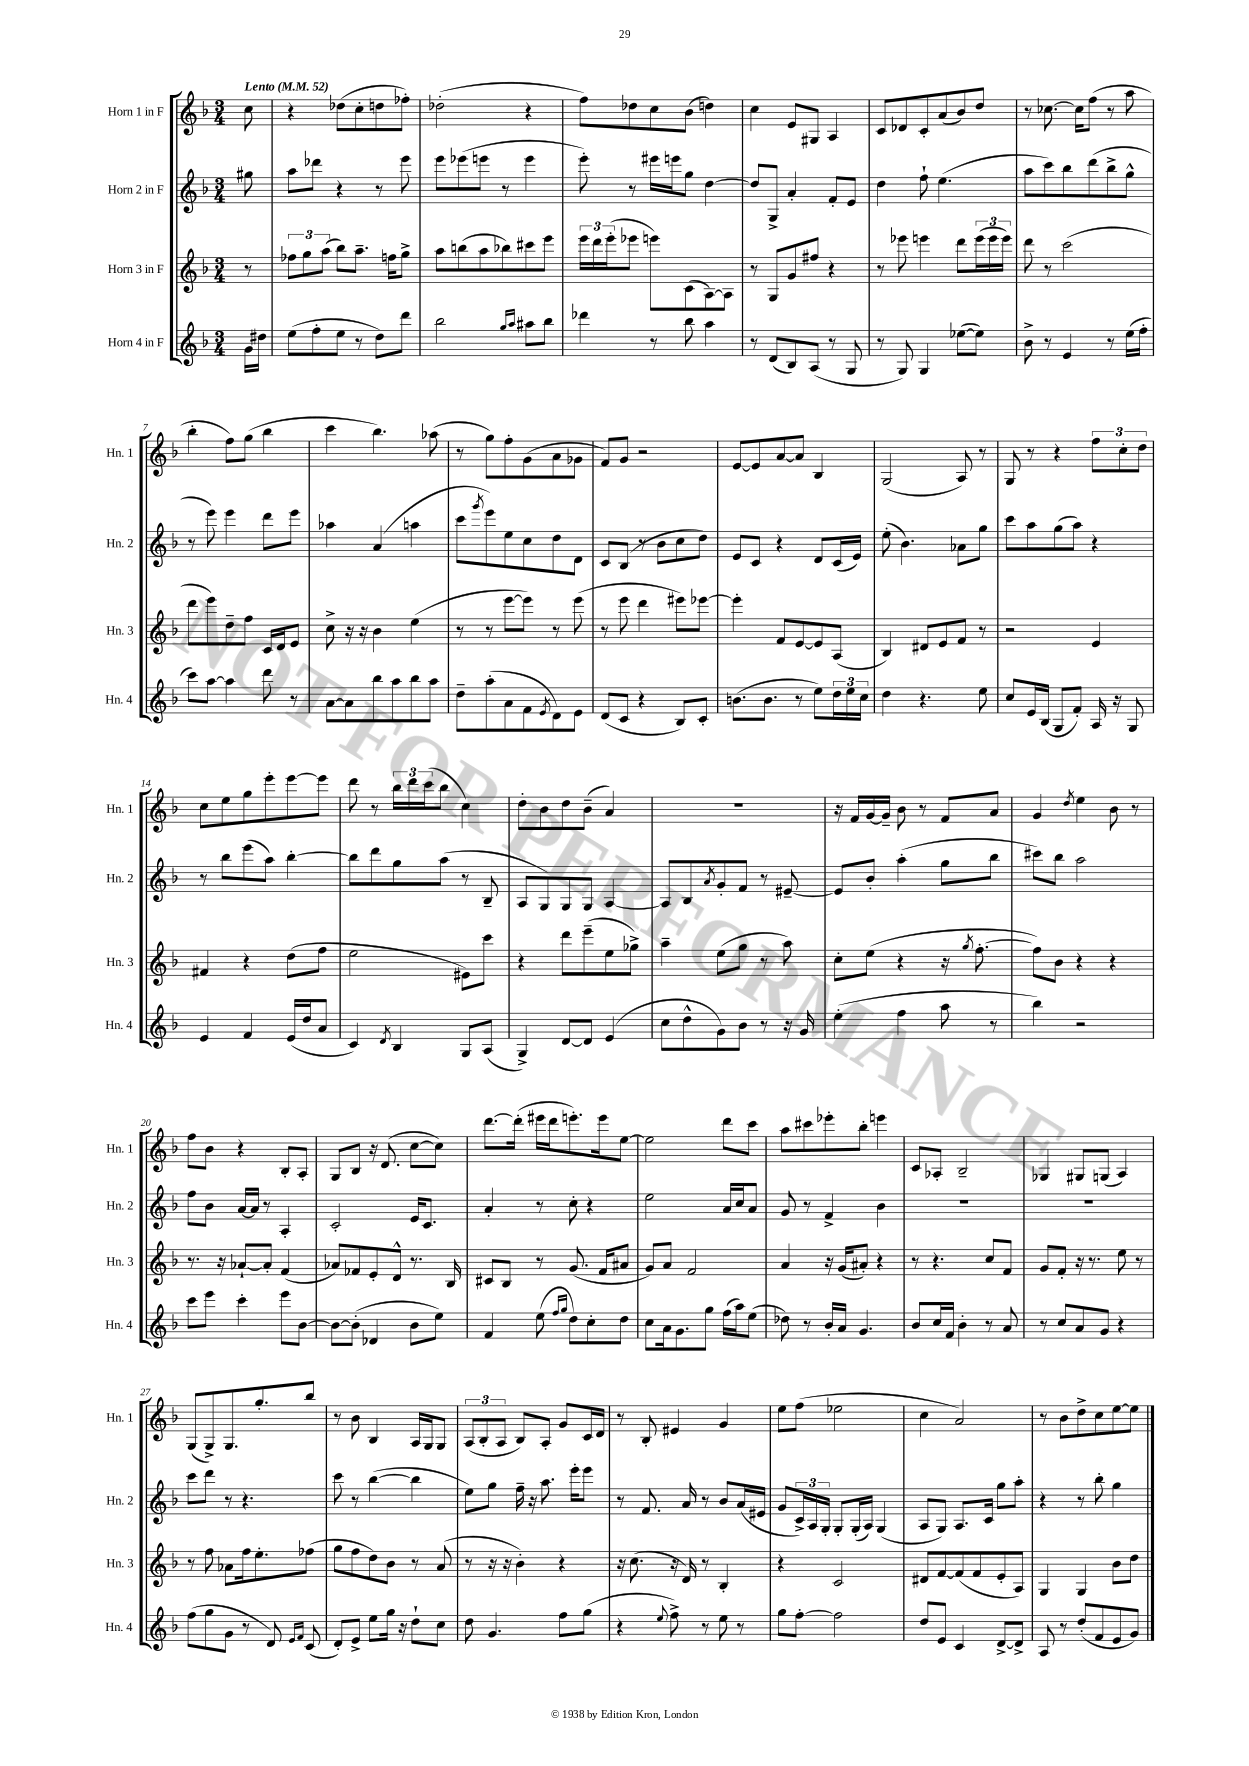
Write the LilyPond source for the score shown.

<<
\new StaffGroup <<
\new Staff = "s0" \with { instrumentName = "Horn 1 in F" shortInstrumentName = "Hn. 1" } {
    \clef treble \key f \major \numericTimeSignature \time 3/4 \partial 8 \tempo "Lento" 4 = 52
    c''8 |
    r4 des''8( c''8-. d''8 fes''8-.) |
    des''2-.( r4 |
    f''8) des''8 c''8 bes'8( d''4) |
    c''4 e'8 gis8 a4 |
    c'8 des'8 c'8-. a'8( bes'8) d''8 |
    r8 ces''8.~ ces''16 f''8( r8 a''8 |
    bes''4-. f''8) g''8( bes''4 |
    c'''4 bes''4.) aes''8( |
    r8 g''8) f''8-. g'8( a'8 ges'8 |
    f'8) g'8 r2 |
    e'8~ e'8 a'8~ a'8 bes4 |
    g2( a8) r8 |
    g8 r8 r4 \tuplet 3/2 { f''8 c''8-. d''8 } |
    c''8 e''8 g''8 e'''8-. e'''8~ e'''8 |
    d'''8 r8 \tuplet 3/2 { bes''16 d'''16 c'''16( } bes''8 c''4) |
    d''8-. bes'8 d''8 bes'8--( a'4) |
    R2. |
    r16 f'16 g'16~ g'16-- bes'8 r8 f'8 a'8 |
    g'4 \acciaccatura { d''8 } e''4 bes'8 r8 |
    f''8 bes'8 r4 bes8-. a8-. |
    g8 bes8 r16 d'8.( c''8~ c''8) |
    d'''8.~ d'''16-.( eis'''16 d'''16 e'''8.-.) e'''16 e''8~ |
    e''2 d'''8 c'''8 |
    a''8 cis'''8 ees'''8-. bes''8-. e'''4 |
    c'8 aes8-. bes2-- |
    ges4 gis8 g8( a4) |
    g8( g8->) g8. g''8.-. bes''8 |
    r8 bes'8 bes4 a16 g16 g8 |
    \tuplet 3/2 { a8( bes8-. a8 } bes8) a8-. g'8 c'16 d'16 |
    r8 bes8-. eis'4 g'4 |
    e''8 f''8( ees''2 |
    c''4 a'2) |
    r8 bes'8 d''8-> c''8 e''8~ e''8 \bar "|." |
}
\new Staff = "s1" \with { instrumentName = "Horn 2 in F" shortInstrumentName = "Hn. 2" } {
    \clef treble \key f \major \numericTimeSignature \time 3/4 \partial 8
    gis''8 |
    a''8 des'''8 r4 r8 e'''8 |
    e'''8 ees'''8( e'''8 r8 e'''4 |
    e'''8-.) r8 eis'''16 e'''16 g''8 d''4~ |
    d''8 g8-> a'4-. f'8-. e'8 |
    d''4 f''8-! e''4.( |
    a''8 c'''8) bes''8 d'''8( bes''8-> g''8-^ |
    r8 e'''8) e'''4 d'''8 e'''8 |
    aes''4 a'4( a''4 |
    c'''8 \acciaccatura { g'''8 } e'''8) e''8 c''8 d''8 d'8 |
    c'8 bes8( r8 bes'8 c''8 d''8) |
    e'8 c'8 r4 d'8 c'16( e'16) |
    e''8-.( bes'4.) aes'8 g''8 |
    c'''8 a''8 g''8( a''8) r4 |
    r8 bes''8 e'''8( a''8) bes''4~-. |
    bes''8 d'''8 g''8 a''8( r8 bes8-- |
    a8 g8) g8 g8 a4~ |
    a8 bes8 \acciaccatura { a'8 } g'8-. f'8 r8 eis'8~-- |
    eis'8 bes'8-. a''4-.( g''8 bes''8 |
    cis'''8) bes''8 a''2 |
    f''8 bes'8 a'16~ a'16 r8 a4-. |
    c'2-. e'16 c'8. |
    a'4-. r8 c''8-. r4 |
    e''2 a'16 c''16 a'8 |
    g'8 r8 f'4-> bes'4 |
    R2. |
    R2. |
    c'''8 d'''8 r8 r4. |
    c'''8 r8 bes''4~( bes''4 |
    e''8) g''8 f''16-- r16 a''8. e'''16-. e'''8 |
    r8 f'8. a'16 r8 bes'8 a'16( eis'16 |
    g'8 \tuplet 3/2 { c'16->) a16 g16-. } g8-. g16-.( a16) g4( |
    a8 g8) a8. c'16 g''8 a''8-. |
    r4 r8 bes''8-. g''4 \bar "|." |
}
\new Staff = "s2" \with { instrumentName = "Horn 3 in F" shortInstrumentName = "Hn. 3" } {
    \clef treble \key f \major \numericTimeSignature \time 3/4 \partial 8
    r8 |
    \tuplet 3/2 { fes''8 g''8 a''8( } bes''8) a''8.-- f''16 g''8-> |
    a''8 b''8( a''8 bes''8) cis'''8 e'''8 |
    \tuplet 3/2 { e'''16 d'''16 e'''16-.( } ees'''8 e'''8) c'8( a8~) a8 |
    r8 g8 g'8 fis''8 r4 |
    r8 ees'''8 e'''4 d'''8 \tuplet 3/2 { e'''16( e'''16 e'''16) } |
    d'''8 r8 c'''2( |
    d'''8 e'''8) d''8-- f''8 c'16 d'16 e'8 |
    c''8-> r16 r16 bes'4 e''4( |
    r8 r8 e'''8~ e'''8) r8 e'''8( |
    r8 e'''8 d'''4 eis'''8) ees'''8~ |
    ees'''4-. f'8 e'8~ e'8 a8( |
    bes4) dis'8 e'8 f'8 r8 |
    r2 e'4 |
    fis'4 r4 d''8( f''8 |
    e''2 eis'8) c'''8 |
    r4 d'''8 e'''8--( e''8 ges''8->) |
    a''4-- e''8( g''8 r8 a''8) |
    c''8-. e''8( r4 r16 \acciaccatura { g''8 } f''8.~-. |
    f''8) bes'8 r4 r4 |
    r8. r16 aes'8~-! aes'8-. f'4( |
    aes'8) fes'8 e'8-. d'8-^ r8. bes16 |
    cis'8 bes8 r8 g'8.( f'16 ais'8 |
    g'8) a'8 f'2 |
    a'4 r16 g'16( ais'8-.) r4 |
    r8 r4. c''8 f'8 |
    g'8 f'8-. r16 r8. e''8 r8 |
    r8 f''8 aes'8 f''16 e''8.-. fes''8( |
    g''8 f''8 d''8) bes'8 r8 a'8( |
    r8 r16 r16 bes'4-.) r4 |
    r16 c''8.( r16 d'16) r8 bes4-. |
    r4 c'2 |
    dis'8 f'8~ f'8( f'8 e'8-. a8) |
    g4 g4 bes'8 d''8 \bar "|." |
}
\new Staff = "s3" \with { instrumentName = "Horn 4 in F" shortInstrumentName = "Hn. 4" } {
    \clef treble \key f \major \numericTimeSignature \time 3/4 \partial 8
    g'16 dis''16 |
    e''8( f''8-. e''8 r8 d''8) d'''8 |
    bes''2 \grace { g''16 a''16 } ais''8 bes''8 |
    des'''4 r8 bes''8 a''4 |
    r8 d'8( bes8) a8( r8 g8 |
    r8 g8) g4 ees''8~( ees''8) |
    bes'8-> r8 e'4 r8 e''16( f''16-. |
    c'''8) a''8~ a''4 d'''8 r8 |
    a'8~ a'8 bes''8 a''8 bes''8 a''8 |
    d''8-- a''8-.( a'8 f'8 \acciaccatura { e'8 } d'8) e'8 |
    d'8( c'8 r4 bes8) c'8-. |
    b'8.( b'8. r8 e''8) \tuplet 3/2 { d''16 e''16 c''16 } |
    d''4 r4. e''8 |
    c''8 e'16 bes16( g8 f'8-.) a16 r16 g8 |
    e'4 f'4 e'16( d''16 a'8 |
    c'4) \acciaccatura { d'8 } bes4 g8 a8( |
    g4->) d'8~ d'8 e'4( |
    c''8 d''8-^ g'8) bes'8 r8 r16 g'16 |
    e''4-.( f''4 a''8 r8 |
    bes''4) r2 |
    c'''8 e'''8 c'''4-. e'''8 bes'8~ |
    bes'8~ bes'8-.( des'4 bes'8 e''8) |
    f'4 e''8( \grace { f''16 g''16 } d''8) c''8-. d''8 |
    c''8 a'16 g'8. g''8 f''16( a''16) e''8( |
    des''8) r8 bes'16-. a'16 g'4. |
    bes'8 c''16 f'16 bes'4-. r8 a'8 |
    r8 c''8 a'8 g'8 r4 |
    f''8( g''8 g'8 r8 d'8) \grace { e'16 f'16 } c'8( |
    d'8-.) e'8-> e''8 g''16 r16 d''8-! c''8 |
    d''8 g'4. f''8 g''8( |
    r4 \appoggiatura { e''8 } f''8->) r8 e''8 r8 |
    g''8 f''8~-. f''2 |
    d''8 e'8 c'4 d'8~-> d'8-> |
    a8 r8 d''8-.( f'8 e'8 g'8) \bar "|." |
}
>>
>>
